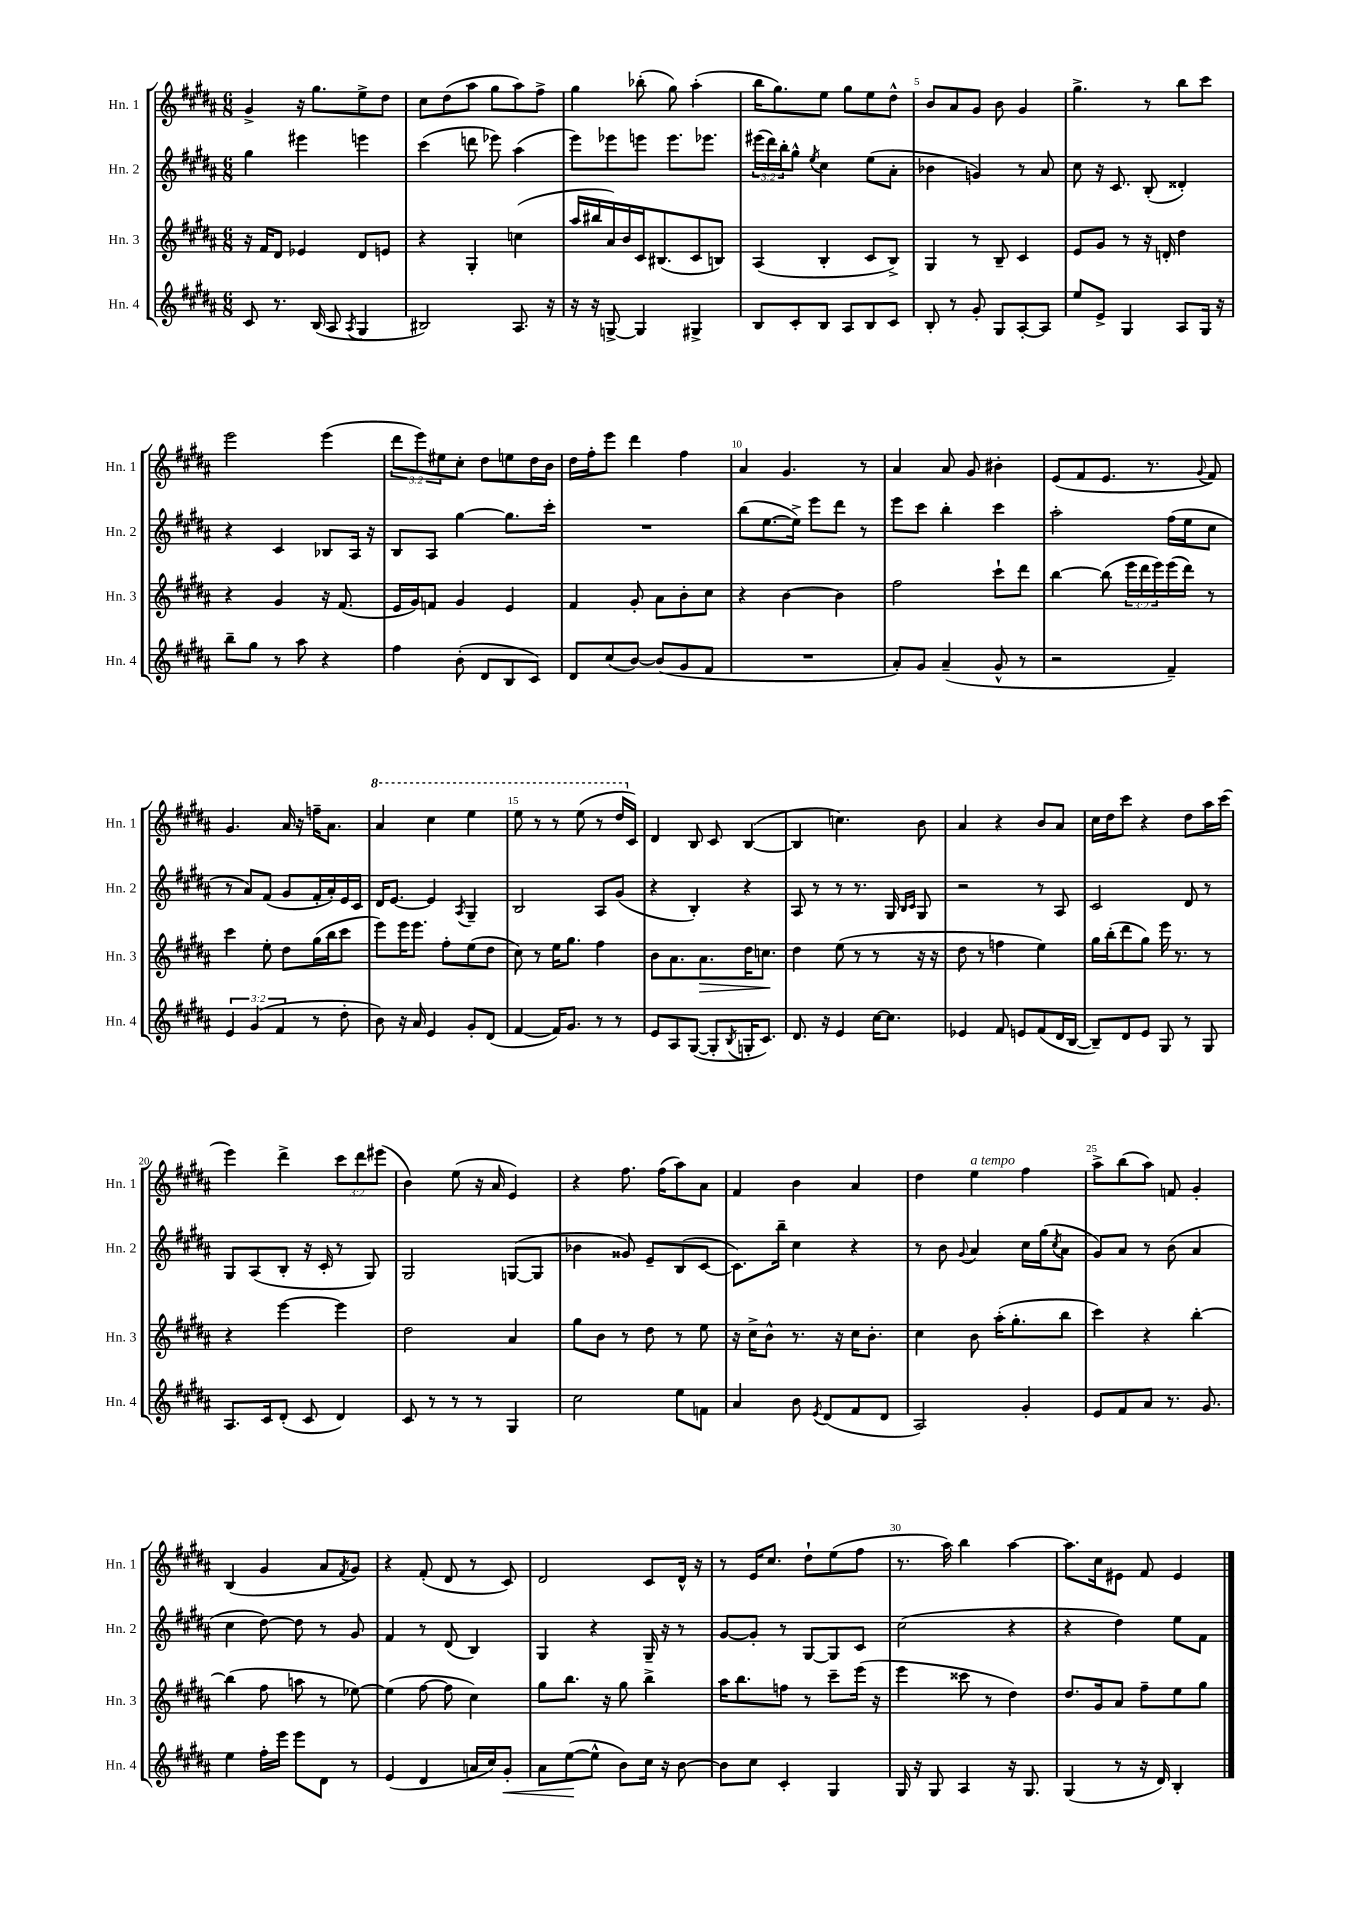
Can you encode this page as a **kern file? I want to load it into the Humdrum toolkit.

**kern	**kern	**kern	**kern
*staff4	*staff3	*staff2	*staff1
*clefG2	*clefG2	*clefG2	*clefG2
*k[f#c#g#d#a#]	*k[f#c#g#d#a#]	*k[f#c#g#d#a#]	*k[f#c#g#d#a#]
*M6/8	*M6/8	*M6/8	*M6/8
8c#	16r	4gg#	4g#^
.	16f#	.	.
8.r	8d#	.	.
.	4e-	4eee#	16r
(16B	.	.	8.gg#
8A#	.	.	.
8qA#	.	.	.
4G#	8d#	4eee	8ee^
.	8e	.	8dd#
=	=	=	=
2B#)	4r	(4ccc#	8cc#
.	.	.	(8dd#
.	4G#'	8ddd	8aa#
.	.	8eee-)	8gg#
8.A#	(4cc	(4aa#	8aa#)
.	.	.	8ff#^
16r	.	.	.
=	=	=	=
16r	16aa#	8eee)	4gg#
16r	16bb#	.	.
[8G^	16a#)	8eee-	.
.	16b	.	.
4G]	16c#	8eee	(8bb-'
.	(8.B#	.	.
.	.	8.eee	8gg#)
4G#^	8c#	.	(4aa#'
.	.	8.eee-	.
.	8B)	.	.
=	=	=	=
8B	(4A#	(24eee#	16bb
.	.	24ddd#)	.
.	.	.	8.gg#)
.	.	24bb'	.
8c#'	.	8gg#^^	.
.	.	8qee	.
8B	4B'	4cc#	8ee
8A#	.	.	8gg#
8B	8c#	(8ee	8ee
8c#	8B^)	8a#'	8dd#^^
=	=	=	=
8B'	4G#	4b-	8b
8r	.	.	8a#
8g#'	8r	4g)	8g#
8G#	8B~	.	8b
[8A#'	4c#	8r	4g#
8A#]	.	8a#	.
=	=	=	=
8ee	8e	8cc#	4.gg#^
8e^	8g#	16r	.
.	.	8.c#	.
4G#	8r	.	.
.	16r	(8B'	8r
.	16d'	.	.
8A#	4dd#	4d##')	8bb
16G#	.	.	8ccc#
16r	.	.	.
=	=	=	=
8bb~	4r	4r	2eee
8gg#	.	.	.
8r	4g#	4c#	.
8aa#	.	.	.
4r	16r	8B-	(4eee
.	(8.f#	.	.
.	.	16A#	.
.	.	16r	.
=	=	=	=
4ff#	16e	8B	12ddd#
.	16g#)	.	.
.	.	.	12eee)
.	8f	8A#	.
.	.	.	12ee#
(8b'	4g#	[4gg#	8cc#'
8d#	.	.	8dd#
8B	4e	8.gg#]	8ee
8c#)	.	.	16dd#
.	.	16ccc#'	16b
=	=	=	=
8d#	4f#	2.r	16dd#
.	.	.	16ff#'
(8cc#	.	.	8eee
[8b)	8g#'	.	4ddd#
(8b]	8a#	.	.
8g#	8b'	.	4ff#
8f#	8cc#	.	.
=	=	=	=
2.r	4r	(8bb	4a#
.	.	[8.ee	.
.	[4b	.	4.g#
.	.	16ee^])	.
.	.	8eee	.
.	4b]	8ddd#	.
.	.	8r	8r
=	=	=	=
8a#')	2ff#	8eee	4a#
8g#	.	8ccc#	.
(4a#~	.	4bb'	8a#
.	.	.	8g#
8g#^^	8ccc#`	4ccc#	4b#'
8r	8ddd#	.	.
=	=	=	=
2r	[4bb	2aa#'	(8e
.	.	.	8f#
.	(8bb]	.	8.e
.	24eee	.	.
.	24ddd#	.	.
.	.	.	8.r
.	24eee)	.	.
4f#~)	(16eee	(16ff#	.
.	16ddd#)	16ee	.
.	.	.	8qqg#
.	8r	8cc#	8f#)
=	=	=	=
6e	4ccc#	8r	4.g#
.	.	8a#)	.
(6g#	.	.	.
.	8ee'	(8f#	.
6f#	.	.	.
.	8dd#	8g#	16a#
.	.	.	16r
8r	(16gg#	16f#'	16ff~
.	16bb	16a#')	8.a#
8dd#'	8ccc#	16e	.
.	.	16c#	.
=	=	=	=
8b)	8eee)	16d#	4aa#
.	.	[8.e	.
16r	16eee	.	.
16a#	8.eee	.	.
4e	.	4e]	4ccc#
.	8ff#'	.	.
.	.	8qA#	.
8g#'	(8ee	4G#~	4eee
(8d#	8dd#	.	.
=	=	=	=
[4f#	8cc#)	2B	8eee
.	8r	.	8r
16f#])	16ee	.	8r
8.g#	8.gg#	.	.
.	.	.	(8eee
8r	4ff#	8A#	8r
8r	.	(8g#	16ddd#
.	.	.	16c#)
=	=	=	=
8e	8b	4r	4d#
8A#	8.a#	.	.
([8G#	.	4B')	8B
.	8.a#	.	.
8G#']	.	.	8c#
8qB	.	.	.
16G'	16dd#	4r	([4B
8.c#)	8.cc	.	.
=	=	=	=
8.d#	4dd#	8A#	4B]
.	.	8r	.
16r	.	.	.
4e	(8ee	8r	4.cc)
.	8r	8.r	.
[16cc#	8r	.	.
8.cc#]	.	16G#	.
.	.	16qqB	.
.	.	16qqc#	.
.	16r	8G#	8b
.	16r	.	.
=	=	=	=
4e-	8dd#	2r	4a#
.	8r	.	.
8f#	4ff	.	4r
8e	.	.	.
(8f#	4ee)	8r	8b
16d#	.	8A#	8a#
[16B	.	.	.
=	=	=	=
8B~])	16gg#	2c#	16cc#
.	(16bb'	.	16dd#
8d#	8ddd#	.	8ccc#
8e	8gg#)	.	4r
8G#	16eee	.	.
.	8.r	.	.
8r	.	8d#	8dd#
8G#	8r	8r	16aa#
.	.	.	(16ccc#
=	=	=	=
8.A#	4r	8G#	4eee)
.	.	(8A#	.
16c#	.	.	.
(8d#'	[4eee	8B'	4ddd#^
8c#	.	16r	.
.	.	16c#'	.
4d#)	4eee]	8r	12ccc#
.	.	.	12ddd#
.	.	8G#)	.
.	.	.	(12eee#
=	=	=	=
8c#	2dd#	2G#	4b)
8r	.	.	.
8r	.	.	(8ee
8r	.	.	16r
.	.	.	16a#
4G#	4a#	([8G	4e)
.	.	8G]	.
=	=	=	=
2cc#	8gg#	4b-	4r
.	8b	.	.
.	8r	8g##)	8.ff#
.	8dd#	8e~	.
.	.	.	(16ff#
8ee	8r	(8B	8aa#)
8f	8ee	[8c#	8a#
=	=	=	=
4a#	16r	8.c#])	4f#
.	16cc#^	.	.
.	8b^^	.	.
.	.	16bb~	.
8b	8.r	4cc#	4b
8qe	.	.	.
(8d#	.	.	.
.	16r	.	.
8f#	16cc#	4r	4a#
.	8.b'	.	.
8d#	.	.	.
=	=	=	=
2A#)	4cc#	8r	4dd#
.	.	8b	.
.	.	8qqg#	.
.	8b	4a#	4ee
.	(16aa#'	.	.
.	8.gg#'	.	.
4g#'	.	16cc#	4ff#
.	.	(16gg#	.
.	.	8qcc#	.
.	8bb	8a#	.
=	=	=	=
8e	4ccc#)	8g#)	8aa#^
8f#	.	8a#	(8bb
8a#	4r	8r	8aa#)
8.r	.	(8b	8f
.	[4bb'	4a#	4g#'
8.g#	.	.	.
=	=	=	=
4ee	(4bb]	4cc#	(4B
16ff#'	8ff#	[8dd#)	4g#
16eee	.	.	.
8eee	8aa	8dd#]	.
8d#	8r	8r	8a#
.	.	.	8qf#
8r	[8ee-)	8g#	8g#)
=	=	=	=
(4e	(4ee-]	4f#	4r
4d#	[8ff#	8r	(8f#'
.	8ff#]	(8d#	8d#
16a	4cc#)	4B)	8r
16cc#)	.	.	.
8g#'	.	.	8c#)
=	=	=	=
8a#	8gg#	4G#	2d#
([8ee	8.bb	.	.
8ee^^]	.	4r	.
.	16r	.	.
8b)	8gg#	.	.
16cc#	4bb^	16G#~	8c#
16r	.	16r	.
[8b	.	8r	16d#^^
.	.	.	16r
=	=	=	=
8b]	16aa#	[8g#	8r
.	8.bb	.	.
8cc#	.	8g#']	16e
.	.	.	8.cc#
4c#'	8ff	8r	.
.	8r	[8G#	8dd#`
4G#	8ccc#~	8G#]	(8ee
.	(16eee	8c#	8ff#
.	16r	.	.
=	=	=	=
16G#	4eee	(2cc#	8.r
16r	.	.	.
8G#	.	.	.
.	.	.	16aa#)
4A#	8ccc##	.	4bb
.	8r	.	.
16r	4dd#)	4r	[4aa#
8.G#	.	.	.
=	=	=	=
(4G#	8.dd#	4r	8.aa#]
.	16g#	.	16cc#
8r	8a#	4dd#)	8e#
16r	8ff#~	.	8f#
16d#)	.	.	.
4B'	8ee	8ee	4e#
.	8gg#	8f#	.
==	==	==	==
*-	*-	*-	*-
